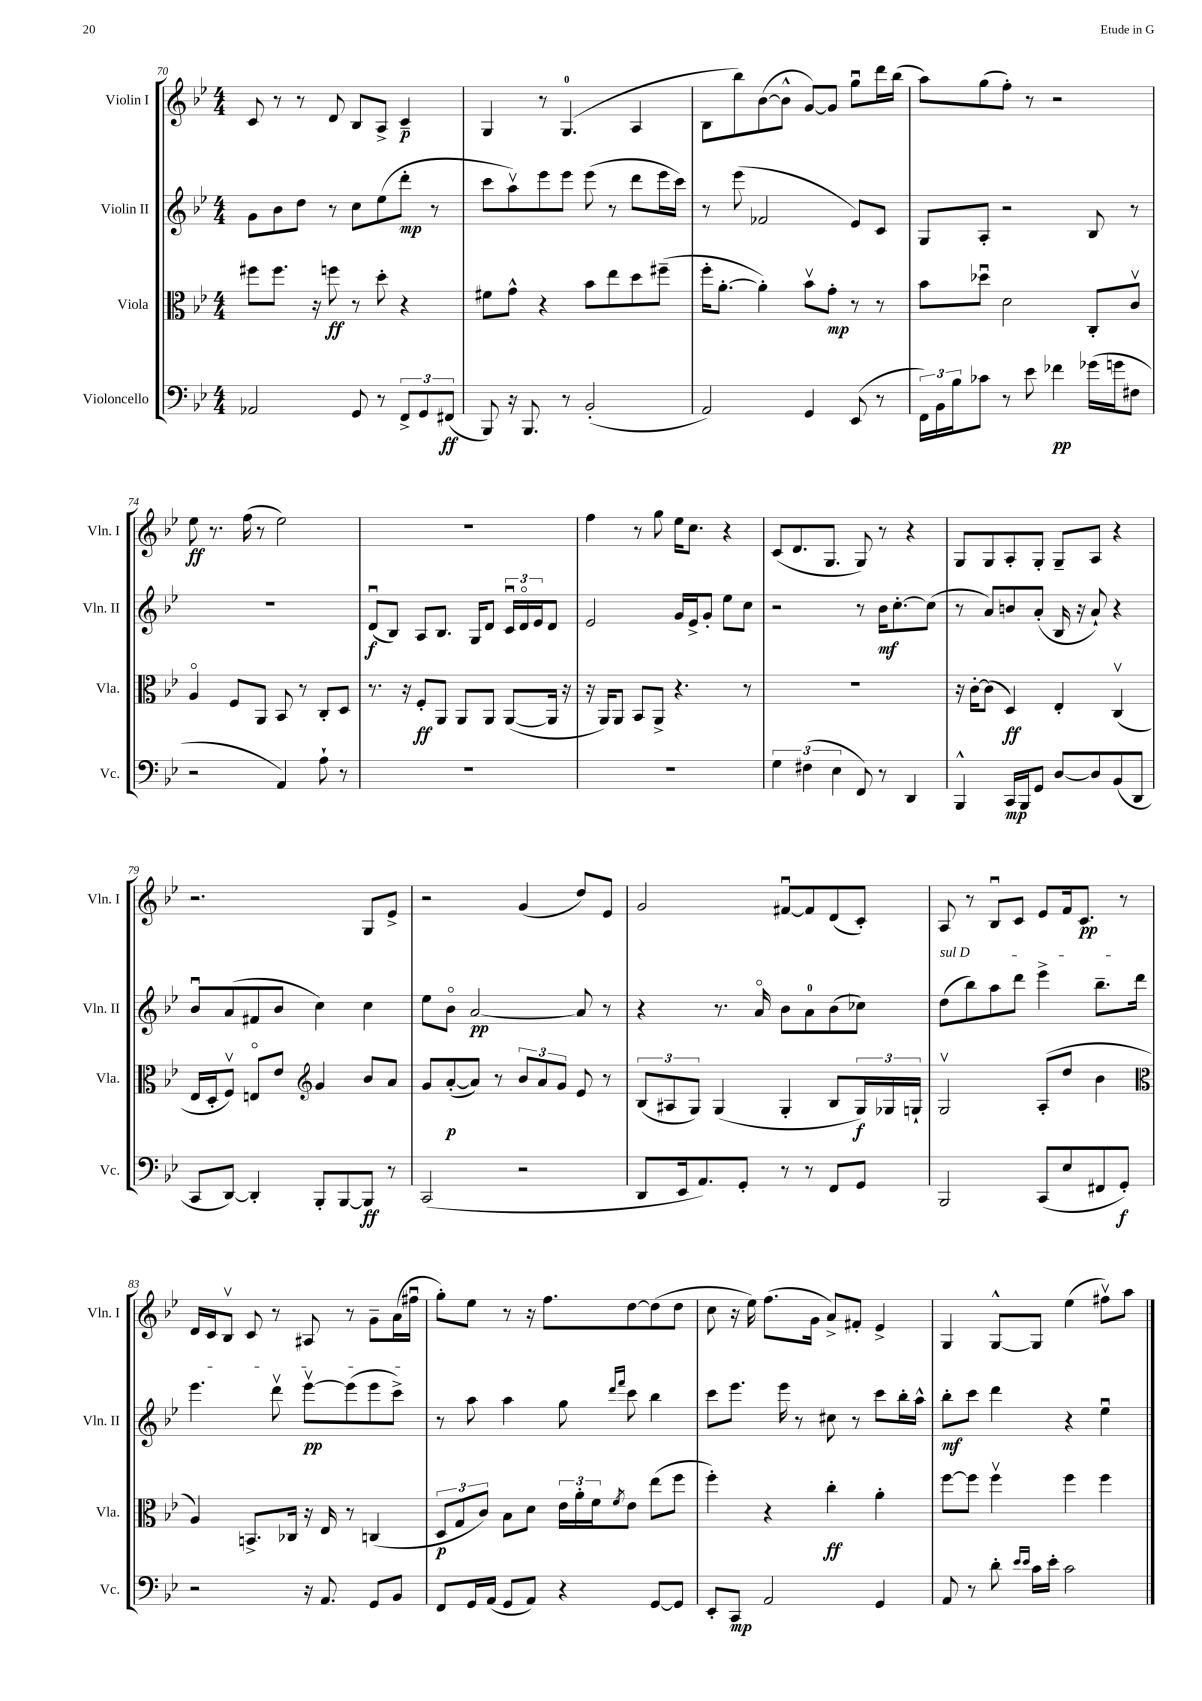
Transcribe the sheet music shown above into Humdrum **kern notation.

**kern	**dynam	**kern	**dynam	**kern	**dynam	**kern	**dynam
*part4	*part4	*part3	*part3	*part2	*part2	*part1	*part1
*staff4	*staff4	*staff3	*staff3	*staff2	*staff2	*staff1	*staff1
*I"Violoncello	*	*I"Viola	*	*I"Violin II	*	*I"Violin I	*
*I'Vc.	*	*I'Vla.	*	*I'Vln. II	*	*I'Vln. I	*
*clefF4	*	*clefC3	*	*clefG2	*	*clefG2	*
*k[b-e-]	*	*k[b-e-]	*	*k[b-e-]	*	*k[b-e-]	*
*M4/4	*	*M4/4	*	*M4/4	*	*M4/4	*
=70	=70	=70	=70	=70	=70	=70	=70
2AA-X/	.	8ff#X\L	.	8g\L	.	8c/	.
.	.	8.ff#\J	.	8b-\	.	8r	.
.	.	.	.	8dd\J	.	8r	.
.	.	16r	.	.	.	.	.
.	.	8ffn\	ff	8r	.	8d/	.
8GG/	.	8r	.	8cc\L	.	8B-/L	.
8r	.	8dd'\	.	(8ee-\	.	8A^/J	.
12FF^/L	.	4r	.	8ddd'\J	mp	4c~/	p
12GG/	.	.	.	.	.	.	.
.	.	.	.	8r	.	.	.
(12FF#X/J	ff	.	.	.	.	.	.
=71	=71	=71	=71	=71	=71	=71	=71
8BBB-/)	.	8f#X\L	.	8ccc\L	.	4G/	.
16r	.	8g^^\J	.	8aav\)	.	.	.
8.BBB-/	.	.	.	.	.	.	.
.	.	4r	.	8eee-\	.	8r	.
8r	.	.	.	8eee-\J	.	(4.G/	.
(2BB-'/	.	8b-\L	.	(8eee-\	.	.	.
.	.	8ee-\	.	8r	.	.	.
.	.	8dd\	.	8ddd\L	.	4A/	.
.	.	(8ff#X~\J	.	16eee-\L	.	.	.
.	.	.	.	16ccc\JJ)	.	.	.
=72	=72	=72	=72	=72	=72	=72	=72
2AA/)	.	16ff'\KL	.	8r	.	8B-\L	.
.	.	[8.a'\J	.	.	.	.	.
.	.	.	.	(8eee-\	.	8bb-\)	.
.	.	4a'\])	.	2f-X/	.	([8b-\	.
.	.	.	.	.	.	8b-^^\J]	.
4GG/	.	8b-v\L	.	.	.	[8g/L)	.
.	.	8g'\J	mp	.	.	8g/J]	.
(8EE-/	.	8r	.	8e-/L)	.	8ggu\L	.
8r	.	8r	.	8c/J	.	16ddd\L	.
.	.	.	.	.	.	(16bb-\JJ	.
=73	=73	=73	=73	=73	=73	=73	=73
24FF\LL)	.	8b-\L	.	8G/L	.	8aa\L)	.
24BB-\	.	.	.	.	.	.	.
24B-\J	.	.	.	.	.	.	.
8c-X\J	.	8dd-Xu\J	.	8A'/J	.	(8gg\	.
8r	.	2d\	.	2r	.	8ff'\J)	.
8e-\	.	.	.	.	.	8r	.
4f-X\	pp	.	.	.	.	2r	.
(16g-X\LL	.	8C'/L	.	8B-/	.	.	.
16gn\J	.	.	.	.	.	.	.
8F#X\J	.	8cv/J	.	8r	.	.	.
!!LO:LB:g=z
=74	=74	=74	=74	=74	=74	=74	=74
2r	.	4A/	.	1r	.	8ee-\	ff
.	.	.	.	.	.	8.r	.
.	.	8F/L	.	.	.	.	.
.	.	.	.	.	.	(16ff\	.
.	.	8AA/J	.	.	.	8r	.
4AA/)	.	8BB-/	.	.	.	2ee-\)	.
.	.	8r	.	.	.	.	.
8A`\	.	8C'/L	.	.	.	.	.
8r	.	8D/J	.	.	.	.	.
=75	=75	=75	=75	=75	=75	=75	=75
1r	.	8.r	.	(8du/L	f	1r	.
.	.	.	.	8B-/J)	.	.	.
.	.	16r	.	.	.	.	.
.	.	8F'/L	ff	8A/L	.	.	.
.	.	8AA/J	.	8.B-/J	.	.	.
.	.	8AA/L	.	.	.	.	.
.	.	.	.	16G/KL	.	.	.
.	.	8AA/J	.	8d/J	.	.	.
.	.	([8AA/L	.	24cu/LL	.	.	.
.	.	.	.	24d/	.	.	.
.	.	.	.	24e-/J	.	.	.
.	.	16AA/Jk]	.	8d/J	.	.	.
.	.	16r	.	.	.	.	.
=76	=76	=76	=76	=76	=76	=76	=76
1r	.	16r	.	2e-/	.	4ff\	.
.	.	16AA/KL)	.	.	.	.	.
.	.	8AA/J	.	.	.	.	.
.	.	8BB-/L	.	.	.	8r	.
.	.	8AA^/J	.	.	.	8gg\	.
.	.	4.r	.	16g/LL	.	16ee-\KL	.
.	.	.	.	16e-^/J	.	8.cc\J	.
.	.	.	.	8g'/J	.	.	.
.	.	.	.	8ee-\L	.	4r	.
.	.	8r	.	8cc\J	.	.	.
=77	=77	=77	=77	=77	=77	=77	=77
6G\	.	1r	.	2r	.	(8c/L	.
.	.	.	.	.	.	8.d/	.
(6F#X\	.	.	.	.	.	.	.
.	.	.	.	.	.	8.G/J	.
6E-\	.	.	.	.	.	.	.
8FF/)	.	.	.	8r	.	8G/)	.
8r	.	.	.	16b-\KL	mf	8r	.
.	.	.	.	[8.cc'\	.	.	.
4DD/	.	.	.	.	.	4r	.
.	.	.	.	(8cc\J]	.	.	.
=78	=78	=78	=78	=78	=78	=78	=78
4BBB-^^/	.	16r	.	8r	.	8G/L	.
.	.	[16c'\KL	.	.	.	.	.
.	.	(8c\J]	.	8a/L)	.	8G/	.
16CC/LL	mp	4D/)	ff	8bn/	.	8A'/	.
16BBB-/J	.	.	.	.	.	.	.
8GG/J	.	.	.	(8a'/J	.	8G'/J	.
[8D/L	.	4E-'/	.	16B-/	.	8G~/L	.
.	.	.	.	16r	.	.	.
8D/]	.	.	.	8a`/)	.	8A/J	.
(8BB-/	.	(4Cv/	.	4r	.	4r	.
8DD/J	.	.	.	.	.	.	.
!!LO:LB:g=z
=79	=79	=79	=79	=79	=79	=79	=79
8CC/L	.	16E-/LL	.	8b-u/L	.	2.r	.
.	.	16D'/J	.	.	.	.	.
[8DD/J)	.	8Fv/J)	.	(8a/	.	.	.
4DD'/]	.	8En/L	.	8f#X/	.	.	.
.	.	8e-/J	.	8b-/J	.	.	.
*	*	*clefG2	*	*	*	*	*
8BBB-'/L	.	4g/	.	4cc\)	.	.	.
[8BBB-/	.	.	.	.	.	.	.
8BBB-/J]	ff	8b-/L	.	4cc\	.	8G/L	.
8r	.	8a/J	.	.	.	8e-^/J	.
=80	=80	=80	=80	=80	=80	=80	=80
(2CC/	.	8g/L	.	8ee-\L	.	2r	.
.	.	([8a'/	p	8b-\J	.	.	.
.	.	8a/J])	.	[2a/	pp	.	.
.	.	8r	.	.	.	.	.
2r	.	12b-/L	.	.	.	(4g/	.
.	.	12a/	.	.	.	.	.
.	.	12g/J	.	.	.	.	.
.	.	8e-/	.	8a/]	.	8dd/L)	.
.	.	8r	.	8r	.	8e-/J	.
=81	=81	=81	=81	=81	=81	=81	=81
8DD/L	.	(12B-/L	.	4r	.	2g/	.
.	.	12A#X/	.	.	.	.	.
16EE-/k	.	.	.	.	.	.	.
.	.	12G/J)	.	.	.	.	.
8.AA/)	.	.	.	.	.	.	.
.	.	(4G/	.	8.r	.	.	.
8GG'/J	.	.	.	.	.	.	.
.	.	.	.	16a/	.	.	.
8r	.	4G'/	.	8b-\L	.	[8f#Xu/L	.
8r	.	.	.	8a\	.	8f#/]	.
8FF/L	.	8B-/L	.	(8b-\	.	(8d/	.
8GG/J	.	24G/L)	f	8cc-X\J)	.	8c'/J)	.
.	.	24G-X/	.	.	.	.	.
.	.	24Gn`/JJ	.	.	.	.	.
=82	=82	=82	=82	=82	=82	=82	=82
!	!	!	!	!LO:TX:a:i:t=sul D	!	!	!
2BBB-/	.	2Gv/	.	(8dd\L	.	8A/	.
.	.	.	.	8bb-\)	.	8r	.
.	.	.	.	8aa\	.	8B-u/L	.
.	.	.	.	8ddd\J	.	8c/J	.
(8CC/L	.	(8A'/L	.	4eee-^\	.	8e-/L	.
8E-/	.	8dd/J	.	.	.	16f/k	.
.	.	.	.	.	.	8.c/J	pp
8FF#X/	.	4b-\	.	8.bb-~\L	.	.	.
8GG'/J)	f	.	.	.	.	8r	.
.	.	.	.	16ddd\Jk	.	.	.
!!LO:LB:g=z
=83	=83	=83	=83	=83	=83	=83	=83
*	*	*clefC3	*	*	*	*	*
2r	.	4A/)	.	4.eee-\	.	16d/LL	.
.	.	.	.	.	.	16c/J	.
.	.	.	.	.	.	8B-v/J	.
.	.	8.BBn^/L	.	.	.	8c/	.
.	.	.	.	8dddv\	.	8r	.
.	.	16C-X/Jk	.	.	.	.	.
16r	.	16r	.	[8eee-v\L	pp	8A#X/	.
8.AA/	.	16E-/	.	.	.	.	.
.	.	8r	.	(8eee-\]	.	8r	.
8GG/L	.	(4Cn/	.	8eee-\	.	8g~\L	.
8BB-/J	.	.	.	8ccc^\J)	.	(16a\L	.
.	.	.	.	.	.	16ff#Xu\JJ	.
=84	=84	=84	=84	=84	=84	=84	=84
8FF/L	.	12D/L	p	8r	.	8gg'\L)	.
.	.	12G/	.	.	.	.	.
16GG/L	.	.	.	8aa\	.	8ee-\J	.
.	.	12c/J)	.	.	.	.	.
(16AA/JJ	.	.	.	.	.	.	.
8GG/L	.	8B-\L	.	4aa\	.	8r	.
8AA/J)	.	8d\J	.	.	.	16r	.
.	.	.	.	.	.	8.ff\L	.
4r	.	24e-\LL	.	8gg\	.	.	.
.	.	24a'\	.	.	.	.	.
.	.	24f\J	.	.	.	.	.
.	.	.	.	16qqddd/LL	.	.	.
.	.	8qf/	.	16qqfff/JJ	.	.	.
.	.	8e-\J	.	8ccc\	.	[8dd\	.
[8GG/L	.	(8ee-\L	.	4bb-\	.	(8dd\]	.
8GG/J]	.	8ff\J	.	.	.	8dd\J	.
=85	=85	=85	=85	=85	=85	=85	=85
8EE-'/L	.	4ff'\)	.	8ccc\L	.	8cc\	.
8CC/J	mp	.	.	8.eee-\J	.	16r	.
.	.	.	.	.	.	16ee-\)	.
2AA/	.	4r	.	.	.	(8.ff\L	.
.	.	.	.	16eee-\	.	.	.
.	.	.	.	8r	.	.	.
.	.	.	.	.	.	16g\Jk	.
.	.	4cc'\	ff	8cc#X\	.	8a^/L)	.
.	.	.	.	8r	.	8f#X'/J	.
4GG/	.	4a'\	.	8ccc\L	.	4e-^/	.
.	.	.	.	16bb-'\L	.	.	.
.	.	.	.	16aa^^\JJ	.	.	.
=86	=86	=86	=86	=86	=86	=86	=86
8AA/	.	[8ff\L	.	8bb-'\L	mf	4G/	.
8r	.	8ff\J]	.	8ccc\J	.	.	.
8d'\	.	4ffv\	.	4ddd\	.	[8G^^/L	.
16qqe-/LL	.	.	.	.	.	.	.
16qqe-/JJ	.	.	.	.	.	.	.
16c\LL	.	.	.	.	.	8G/J]	.
16e-'\JJ	.	.	.	.	.	.	.
2c\	.	4ff\	.	4r	.	(4ee-\	.
.	.	4ff\	.	4ee-u\	.	8ff#Xv\L)	.
.	.	.	.	.	.	8aa\J	.
==	==	==	==	==	==	==	==
*-	*-	*-	*-	*-	*-	*-	*-
